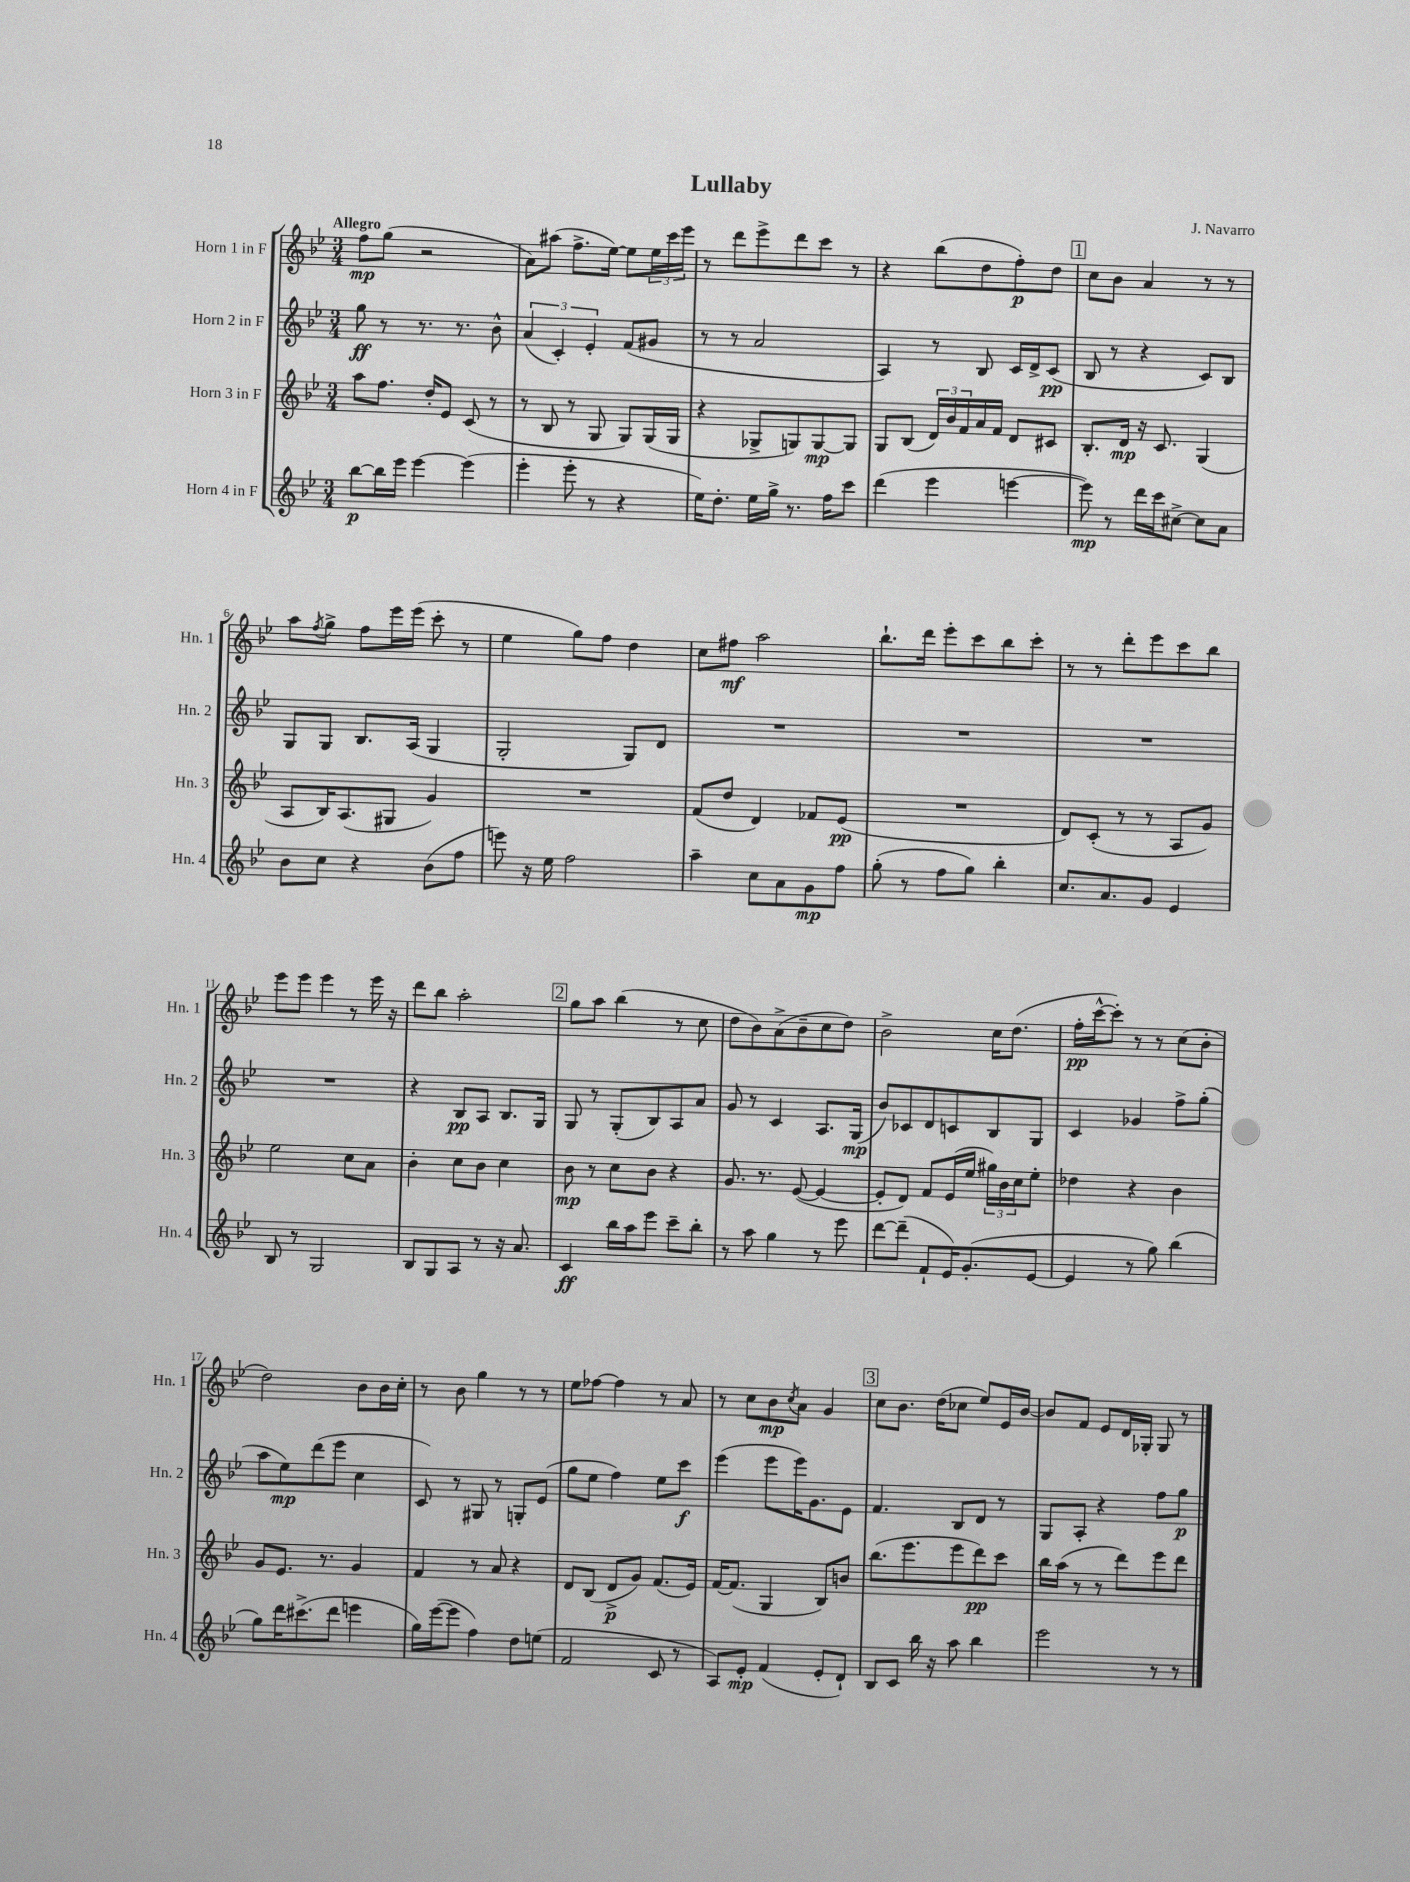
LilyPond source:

\header { title = "Lullaby" composer = "J. Navarro" }
<<
\new StaffGroup <<
\new Staff = "s0" \with { instrumentName = "Horn 1 in F" shortInstrumentName = "Hn. 1" } {
    \clef treble \key bes \major \numericTimeSignature \time 3/4 \tempo "Allegro"
    f''8\mp g''8( r2 |
    a'8) ais''8( f''8.-> ees''16~) ees''8 \tuplet 3/2 { ees''16 c'''16 ees'''16 } |
    r8 d'''8 ees'''8-> d'''8 c'''8 r8 |
    r4 bes''8( d''8 f''8-.\p) d''8 |
    \mark \markup { \box "1" } c''8 bes'8 a'4 r8 r8 |
    a''8 \acciaccatura { f''8 } g''8-> f''8 ees'''16 ees'''16( c'''8-. r8 |
    ees''4 g''8) f''8 d''4 |
    c''8 fis''8\mf a''2 |
    bes''8.-! d'''16 ees'''8-. c'''8 bes''8 c'''8-. |
    r8 r8 d'''8-. ees'''8 c'''8 bes''8 |
    ees'''8 ees'''8 ees'''4 r8 ees'''16 r16 |
    d'''8 bes''8 a''2-. |
    \mark \markup { \box "2" } g''8 a''8 bes''4( r8 c''8 |
    d''8 bes'8) a'8->( bes'8-- c''8 d''8) |
    bes'2-> c''16 d''8.( |
    f''16-.\pp c'''16~-^ c'''8-.) r8 r8 c''8( bes'8-. |
    d''2) bes'8 bes'16 c''16-. |
    r8 bes'8 g''4 r8 r8 |
    ees''8 fes''8~ fes''4 r8 a'8 |
    r8 c''8 bes'8\mp \acciaccatura { c''8 } a'8 g'4 |
    \mark \markup { \box "3" } c''8 bes'8. d''16( ces''8 ees''8) ees'16 bes'16~ |
    bes'8 f'8 ees'8 d'16 ges16-. ges8 r8 \bar "|." |
}
\new Staff = "s1" \with { instrumentName = "Horn 2 in F" shortInstrumentName = "Hn. 2" } {
    \clef treble \key bes \major \numericTimeSignature \time 3/4
    g''8\ff r8 r8. r8. bes'8-^ |
    \tuplet 3/2 { a'4( c'4-.) ees'4-. } f'8( gis'8 |
    r8 r8 a'2 |
    a4) r8 bes8 c'16 d'16-> c'8\pp( |
    \mark \markup { \box "1" } bes8 r8 r4 c'8) bes8 |
    g8 g8 bes8. a16( g4 |
    g2-. g8) d'8 |
    R2. |
    R2. |
    R2. |
    R2. |
    r4 bes8\pp a8 bes8. g16 |
    \mark \markup { \box "2" } g8 r8 g8-.( bes8) a8 a'8 |
    g'8 r8 c'4 a8. g16\mp( |
    bes'8) ces'8 d'8 c'8 bes8 g8 |
    c'4 ges'4 f''8-> g''8-.( |
    a''8 ees''8\mp) d'''8( ees'''8 c''4 |
    c'8) r8 gis8 r8 g8-. ees'8( |
    g''8 ees''8 f''4) ees''8 c'''8\f |
    ees'''4( ees'''8 ees'''16) g'8. ees'8 |
    \mark \markup { \box "3" } f'4. bes8 d'8 r8 |
    g8 a8-. r4 f''8 g''8\p \bar "|." |
}
\new Staff = "s2" \with { instrumentName = "Horn 3 in F" shortInstrumentName = "Hn. 3" } {
    \clef treble \key bes \major \numericTimeSignature \time 3/4
    a''8 f''8. d''16-. ees'8 c'8( r8 |
    r8 bes8 r8 g8 g8) g16( g16 |
    r4 ges8-> g8) g8~\mp g8 |
    g8 bes8( \tuplet 3/2 { d'16) bes'16 f'16 } a'16 f'16 d'8 cis'8 |
    \mark \markup { \box "1" } bes8.-. d'16\mp r16 c'8. g4( |
    a8 bes16) a8.( gis8 g'4) |
    R2. |
    f'8( d''8 d'4) fes'8 ees'8\pp( |
    R2. |
    d'8) c'8-.( r8 r8 a8 g'8) |
    ees''2 c''8 a'8 |
    bes'4-. c''8 bes'8 c''4 |
    \mark \markup { \box "2" } bes'8\mp r8 c''8 bes'8 r4 |
    g'8. r8. ees'8~( ees'4~ |
    ees'8-. d'8) f'8 ees'16( ees''16 \tuplet 3/2 { gis''16) bes'16 c''16 } ees''8-. |
    des''4 r4 bes'4 |
    g'8 ees'8. r8. g'4 |
    f'4 r8 a'8 r4 |
    d'8 bes8( d'8->\p g'8) f'8.( ees'16) |
    f'16~ f'8.( g4 bes8) b'8 |
    \mark \markup { \box "3" } bes''8.( ees'''8. ees'''8 d'''8\pp) c'''8 |
    bes''16 a''16( r8 r8 d'''8) ees'''8 d'''8 \bar "|." |
}
\new Staff = "s3" \with { instrumentName = "Horn 4 in F" shortInstrumentName = "Hn. 4" } {
    \clef treble \key bes \major \numericTimeSignature \time 3/4
    bes''8~\p bes''16 ees'''16 ees'''4~ ees'''4( |
    ees'''4-. ees'''8-. r8 r4 |
    ees''16) d''8.-. ees''16 g''16-> r8. f''16 c'''8 |
    d'''4( ees'''4 e'''4~ |
    \mark \markup { \box "1" } e'''8\mp) r8 d'''16 c'''16 cis''8~-> cis''8 a'8 |
    bes'8 c''8 r4 bes'8( f''8 |
    e'''8) r16 ees''16 f''2 |
    a''4-- c''8 a'8 g'8\mp f''8 |
    g''8-.( r8 f''8 g''8) bes''4-. |
    c''8. a'8. g'8 ees'4 |
    bes8 r8 g2 |
    bes8 g8 a8 r8 r16 a'8. |
    \mark \markup { \box "2" } c'4\ff bes''16 a''16 ees'''8 c'''8-- bes''8-. |
    r8 a''8 g''4 r8 ees'''8 |
    d'''8~ d'''8--( f'8-! ees'16) g'8.-.( ees'8~ |
    ees'4 r8 g''8) bes''4( |
    g''8) d'''16 cis'''8.->( d'''8 e'''4 |
    g''16) ees'''16~( ees'''8 f''4) d''8 e''8( |
    f'2 c'8 r8 |
    a8) ees'8-.\mp f'4( ees'8-. d'8-!) |
    \mark \markup { \box "3" } bes8 c'8 bes''16 r16 a''8 bes''4 |
    ees'''2 r8 r8 \bar "|." |
}
>>
>>
